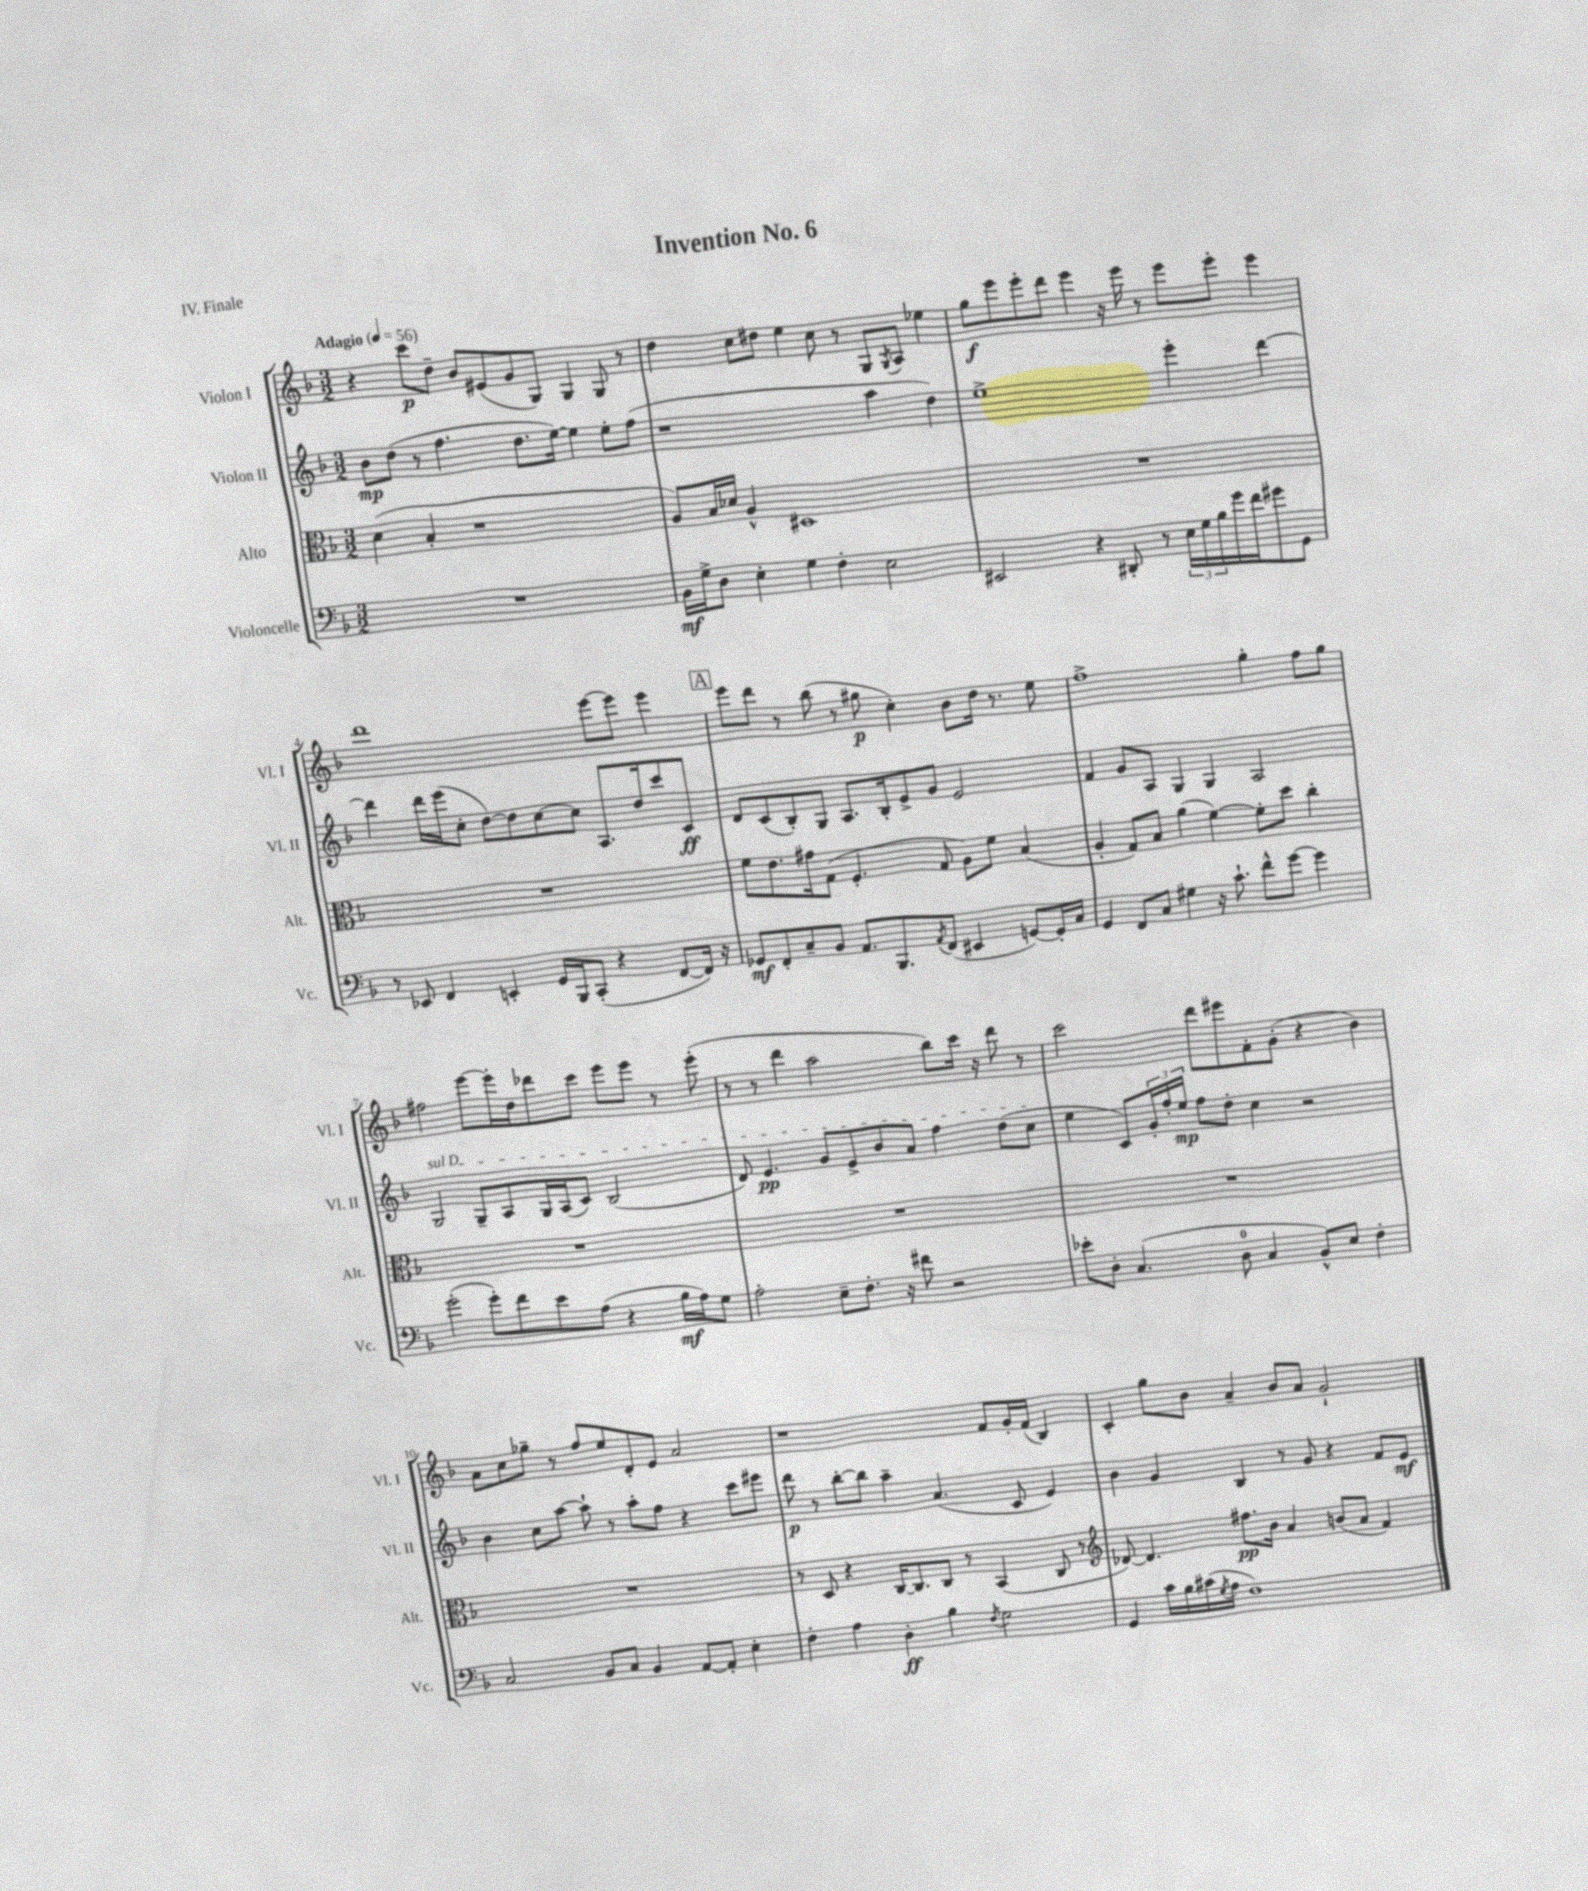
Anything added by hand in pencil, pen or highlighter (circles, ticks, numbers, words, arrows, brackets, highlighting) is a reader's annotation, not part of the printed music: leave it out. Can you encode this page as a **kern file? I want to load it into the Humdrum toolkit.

**kern	**kern	**kern	**kern
*staff4	*staff3	*staff2	*staff1
*clefF4	*clefC3	*clefG2	*clefG2
*k[b-]	*k[b-]	*k[b-]	*k[b-]
*M3/2	*M3/2	*M3/2	*M3/2
*MM56	*MM56	*MM56	*MM56
1.r	(4d	8b-	4r
.	.	(8dd	.
.	4B-'	8r	8ccc
.	.	4.ff	8dd~
.	1r	.	8b-
.	.	.	(8e#
.	.	8.dd	8g
.	.	.	8G)
.	.	[16ee)	.
.	.	4ee]	4G
.	.	8ee'	8G
.	.	(8ff	8r
=	=	=	=
16BB-	8A)	1r	4dd
16G^	.	.	.
8D	16B-	.	.
.	16d-	.	.
4E'	4A^^	.	8cc
.	.	.	8dd#
4G	1D#	.	4ee
4F'	.	.	8cc
.	.	.	8r
2E	.	4aa	8G
.	.	.	8qG
.	.	.	8A
.	.	4dd)	4ee-
=	=	=	=
2EE#	1.r	1ee^	8gg
.	.	.	8eee
.	.	.	8eee'
.	.	.	8ddd
4r	.	.	4eee
8DD#'	.	.	16r
.	.	.	16eee
8r	.	.	8r
24E	.	4eee'	8eee
24G	.	.	.
24B-	.	.	.
16g	.	.	8eee'
16f	.	.	.
8g#	.	[4ddd	4eee
8GG	.	.	.
=	=	=	=
8r	1.r	4ddd]	1ddd
8EE-	.	.	.
4FF	.	16ddd	.
.	.	(16eee	.
.	.	8cc'	.
4EE'	.	[8dd)	.
.	.	8dd]	.
16GG	.	[8cc	.
16BBB-	.	.	.
(8CC'	.	8cc]	.
4r	.	8.A	[8eee
.	.	.	8eee]
.	.	16dd	.
[8FF	.	8ccc	4eee
16FF])	.	8c	.
16r	.	.	.
=	=	=	=
8GG-	8f	8d	8eee
8FF'	8.e	(8c	8ddd
8C~	.	8B-')	8r
.	16g#	.	.
8BB-	(8G	8G	(8bb-
8.AA	4.F'	8.A	8r
.	.	.	8gg#
8.BBB-	.	16B-'	.
.	.	8e^	4cc')
8qAA	.	.	.
(8FF	8G	8g	.
4EE#	8A)	2e	8b-
.	8f	.	16dd
.	.	.	8.r
[8GG)	(4B-	.	.
16GG']	.	.	8ee
16C	.	.	.
=	=	=	=
4GG	4A'	4f	1ff^
8FF	8G)	8g	.
8C	8B-	8A	.
4G#	(4a	4G	.
16r	[4f)	4G	.
8.c`	.	.	.
8f^^	8f']	2A	4gg'
[8g	8dd	.	.
4g]	4cc'	.	8ff
.	.	.	8gg
=	=	=	=
(2g'	1.r	2G	2ff#
8g')	.	8G~	[8eee
8f	.	8A	16eee']
.	.	.	16dd
8e	.	16G	8ddd-
.	.	(16A	.
(8A	.	8c)	8ccc
4r	.	(2B-	8eee
.	.	.	8eee
16B-	.	.	8r
16A)	.	.	.
8G	.	.	(8eee'
=	=	=	=
2A'	1.r	8d)	8r
.	.	4.e	8r
.	.	.	4ddd
8E~	.	8g	2aa
8.F'	.	8e^	.
.	.	8b-	.
16r	.	.	.
8f#	.	8a	.
2r	.	4ff	8bb-)
.	.	.	16ccc
.	.	.	16r
.	.	(8dd	8ddd
.	.	8cc	8r
=	=	=	=
8e-'	1.r	4ee	2ccc
8D'	.	.	.
(4.C	.	8c)	.
.	.	24g'	.
.	.	24ff'	.
.	.	24ee	.
.	.	8ff	8ddd
8D	.	8dd'	8eee#
4C	.	4cc	8f'
.	.	.	(8g'
8BB-^^)	.	2r	4r
8E	.	.	.
4F'	.	.	4b-)
=	=	=	=
2C	1.r	4b-	8a
.	.	.	8cc
.	.	8cc	8gg-~
.	.	[8aa	8r
8BB-	.	8aa`]	8ff
8C	.	8r	8ee
4BB-	.	8aa'	8d'
.	.	8ff	8e
[8AA	.	4r	2a
8AA']	.	.	.
4E'	.	8ccc	.
.	.	8eee#	.
=	=	=	=
4F'	8r	8ddd	1r
.	8D	8r	.
4A	4r	[8bb-'	.
.	.	8bb-]	.
4D'	[16C	4aa~	.
.	8.C]	.	.
4B-	8C	(4.a	.
.	8r	.	.
8qF	.	.	.
2G	(4BB-	.	8f
.	.	8c	16g'
.	.	.	(16f
.	8C	4e)	4B-)
.	8r	.	.
=	=	=	=
*	*clefG2	*	*
4GG	[8d-)	4b-	4c'
.	4.d-]	.	.
16c	.	4g	8gg
16B-	.	.	.
(16c#	.	.	8b-
8qG	.	.	.
16A	.	.	.
1F)	8.ff#	4B-	4a~
.	16b-	.	.
.	4a	8r	8b-
.	.	8g	8a
.	(8b	4r	2g`
.	8a	.	.
.	4f)	8f	.
.	.	8e	.
==	==	==	==
*-	*-	*-	*-
